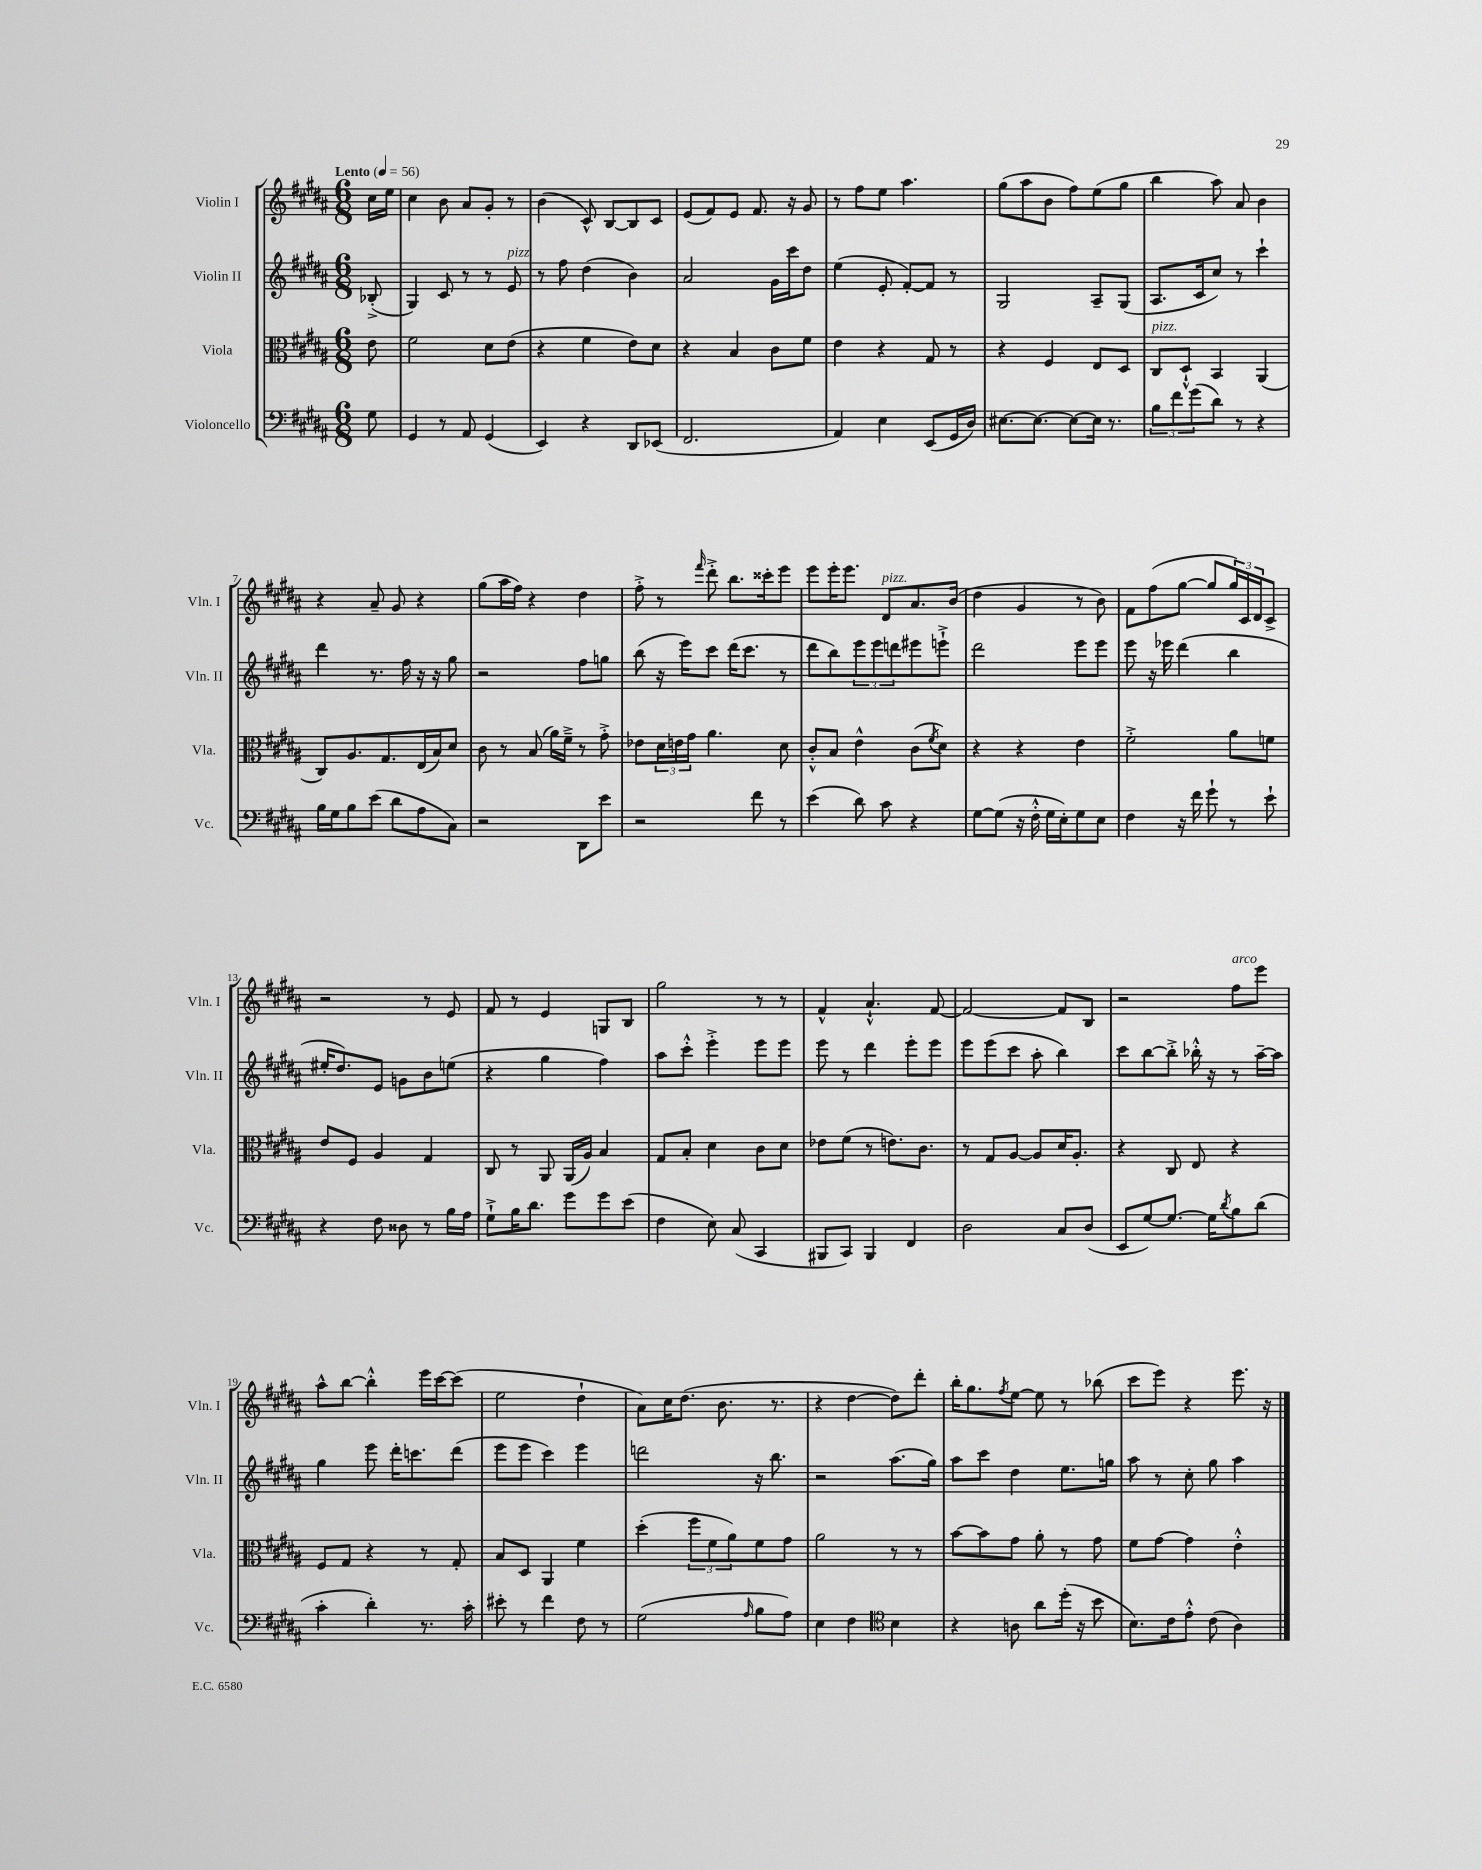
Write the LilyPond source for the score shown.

<<
\new StaffGroup <<
\new Staff = "s0" \with { instrumentName = "Violin I" shortInstrumentName = "Vln. I" } {
    \clef treble \key b \major \numericTimeSignature \time 6/8 \partial 8 \tempo "Lento" 4 = 56
    cis''16 e''16 |
    cis''4 b'8 ais'8 gis'8-. r8 |
    b'4( cis'8-^) b8~ b8 cis'8 |
    e'8( fis'8) e'8 fis'8. r16 gis'8 |
    r8 fis''8 e''8 ais''4. |
    gis''8( ais''8 b'8 fis''8) e''8( gis''8 |
    b''4 ais''8) ais'8 b'4 |
    r4 ais'8-- gis'8 r4 |
    gis''8( ais''16 fis''16) r4 dis''4 |
    fis''8-.-> r8 \grace { fis'''16 } dis'''8-.-> b''8. cisis'''16-. e'''8 |
    e'''8 e'''16-. e'''8. dis'8^\markup { \italic "pizz." } ais'8. b'16( |
    dis''4 gis'4 r8 b'8) |
    fis'8 fis''8( gis''8~ gis''8 \tuplet 3/2 { gis''16) cis'16 dis'16 } cis'8-> |
    r2 r8 e'8 |
    fis'8 r8 e'4 g8 b8 |
    gis''2 r8 r8 |
    fis'4-^ ais'4.-!-^ fis'8~ |
    fis'2~ fis'8 b8 |
    r2 fis''8^\markup { \italic "arco" } e'''8 |
    ais''8-^ b''8~ b''4-.-^ e'''16 cis'''16~ cis'''8( |
    e''2 dis''4-! |
    ais'8) cis''16 dis''8.( b'8. r8. |
    r4 dis''4~ dis''8) dis'''8-. |
    b''16-. gis''8. \acciaccatura { fis''8 } e''8~ e''8 r8 bes''8( |
    cis'''8 e'''8) r4 e'''8. r16 \bar "|." |
}
\new Staff = "s1" \with { instrumentName = "Violin II" shortInstrumentName = "Vln. II" } {
    \clef treble \key b \major \numericTimeSignature \time 6/8 \partial 8
    bes8-.->( |
    gis4) cis'8 r8 r8 e'8^\markup { \italic "pizz." } |
    r8 fis''8 dis''4( b'4) |
    ais'2 gis'16 cis'''16 dis''8 |
    e''4( e'8-. fis'8~-.) fis'8 r8 |
    gis2 ais8-- gis8( |
    ais8. cis'16 cis''8) r8 cis'''4-! |
    dis'''4 r8. fis''16 r16 r16 gis''8 |
    r2 fis''8 g''8 |
    b''8( r16 e'''16) cis'''8 dis'''16( cis'''8. r8 |
    dis'''8 b''8) \tuplet 3/2 { e'''8 e'''8 d'''8 } eis'''8 e'''8-!-> |
    dis'''2 e'''8 e'''8 |
    e'''8 r16 ees'''16 dis'''4( b''4 |
    eis''16-. dis''8.) e'8 g'8 b'8 e''8( |
    r4 gis''4 fis''4) |
    ais''8 cis'''8-.-^ e'''4-.-> e'''8 e'''8 |
    e'''8 r8 dis'''4 e'''8-. e'''8 |
    e'''8 e'''8( cis'''8 ais''8-. b''4) |
    cis'''8 b''8~ b''8-.-> bes''16-.-^ r16 r8 ais''16~-- ais''16 |
    gis''4 e'''8 dis'''16-. c'''8. dis'''8( |
    e'''8 e'''8 cis'''4) e'''4 |
    d'''2 r16 b''8. |
    r2 ais''8.( gis''16) |
    ais''8 cis'''8 dis''4 e''8. g''16 |
    ais''8 r8 cis''8-. gis''8 ais''4 \bar "|." |
}
\new Staff = "s2" \with { instrumentName = "Viola" shortInstrumentName = "Vla." } {
    \clef alto \key b \major \numericTimeSignature \time 6/8 \partial 8
    e'8 |
    fis'2 dis'8 e'8( |
    r4 fis'4 e'8) dis'8 |
    r4 b4 cis'8 fis'8 |
    e'4 r4 gis8 r8 |
    r4 fis4 e8 dis8 |
    cis8^\markup { \italic "pizz." } dis8-!-^ b,4 ais,4( |
    cis8) ais8. gis8. e16( b16) dis'8 |
    cis'8 r8 b8( ais'16) fis'16---> r8 gis'8-.-> |
    ees'8 \tuplet 3/2 { dis'16 e'16 gis'16 } ais'4. dis'8 |
    cis'8-.-^ b8 e'4-^ cis'8( \acciaccatura { fis'8 } dis'8) |
    r4 r4 e'4 |
    fis'2-.-> ais'8 f'8 |
    e'8 fis8 ais4 gis4 |
    cis8 r8 ais,8 ais,16( ais16) b4 |
    gis8 b8-. dis'4 cis'8 dis'8 |
    ees'8 fis'8( r8 e'8.) cis'8. |
    r8 gis8 ais8~ ais8 dis'16 ais8.-. |
    r4 cis8 e8 r4 |
    fis8 gis8 r4 r8 gis8-. |
    b8 dis8 ais,4 fis'4 |
    dis''4-.( \tuplet 3/2 { fis''8 fis'8 ais'8) } fis'8 gis'8 |
    ais'2 r8 r8 |
    b'8~ b'8 gis'8 ais'8-. r8 gis'8 |
    fis'8 gis'8~ gis'4 e'4-.-^ \bar "|." |
}
\new Staff = "s3" \with { instrumentName = "Violoncello" shortInstrumentName = "Vc." } {
    \clef bass \key b \major \numericTimeSignature \time 6/8 \partial 8
    gis8 |
    gis,4 r8 ais,8 gis,4( |
    e,4) r4 dis,8 ees,8( |
    fis,2. |
    ais,4) e4 e,8( gis,16 dis16) |
    eis8.~ eis8.~ eis8~ eis16 r8. |
    \tuplet 3/2 { b8 fis'8 gis'8( } dis'8) r8 r4 |
    b16 gis16 b8 e'8( dis'8 ais8 cis8) |
    r2 dis,8 e'8 |
    r2 fis'8 r8 |
    e'4( dis'8) cis'8 r4 |
    gis8~ gis8( r16 fis16-.-^ gis16 e16-.) gis8 e8 |
    fis4 r16 fis'16 gis'8-! r8 e'8-! |
    r4 fis8 disis8 r8 b16 ais16 |
    gis8-!-> b16 dis'8. gis'8 gis'8 e'8( |
    fis4 e8) cis8( cis,4 |
    bis,,8 cis,8) bis,,4 fis,4 |
    dis2 cis8 dis8( |
    e,8 gis8~) gis8.~ gis16 \acciaccatura { dis'8 } b8 dis'8( |
    cis'4-. dis'4-.) r8. cis'16-. |
    eis'8-. r8 fis'4 fis8 r8 |
    gis2( \grace { ais16 } b8 ais8) |
    e4 fis4 \clef tenor b4 |
    r4 a8 ais'8 dis''16-.( r16 b'8 |
    b8.) cis'16 e'8-.-^ cis'8( ais4) \bar "|." |
}
>>
>>
